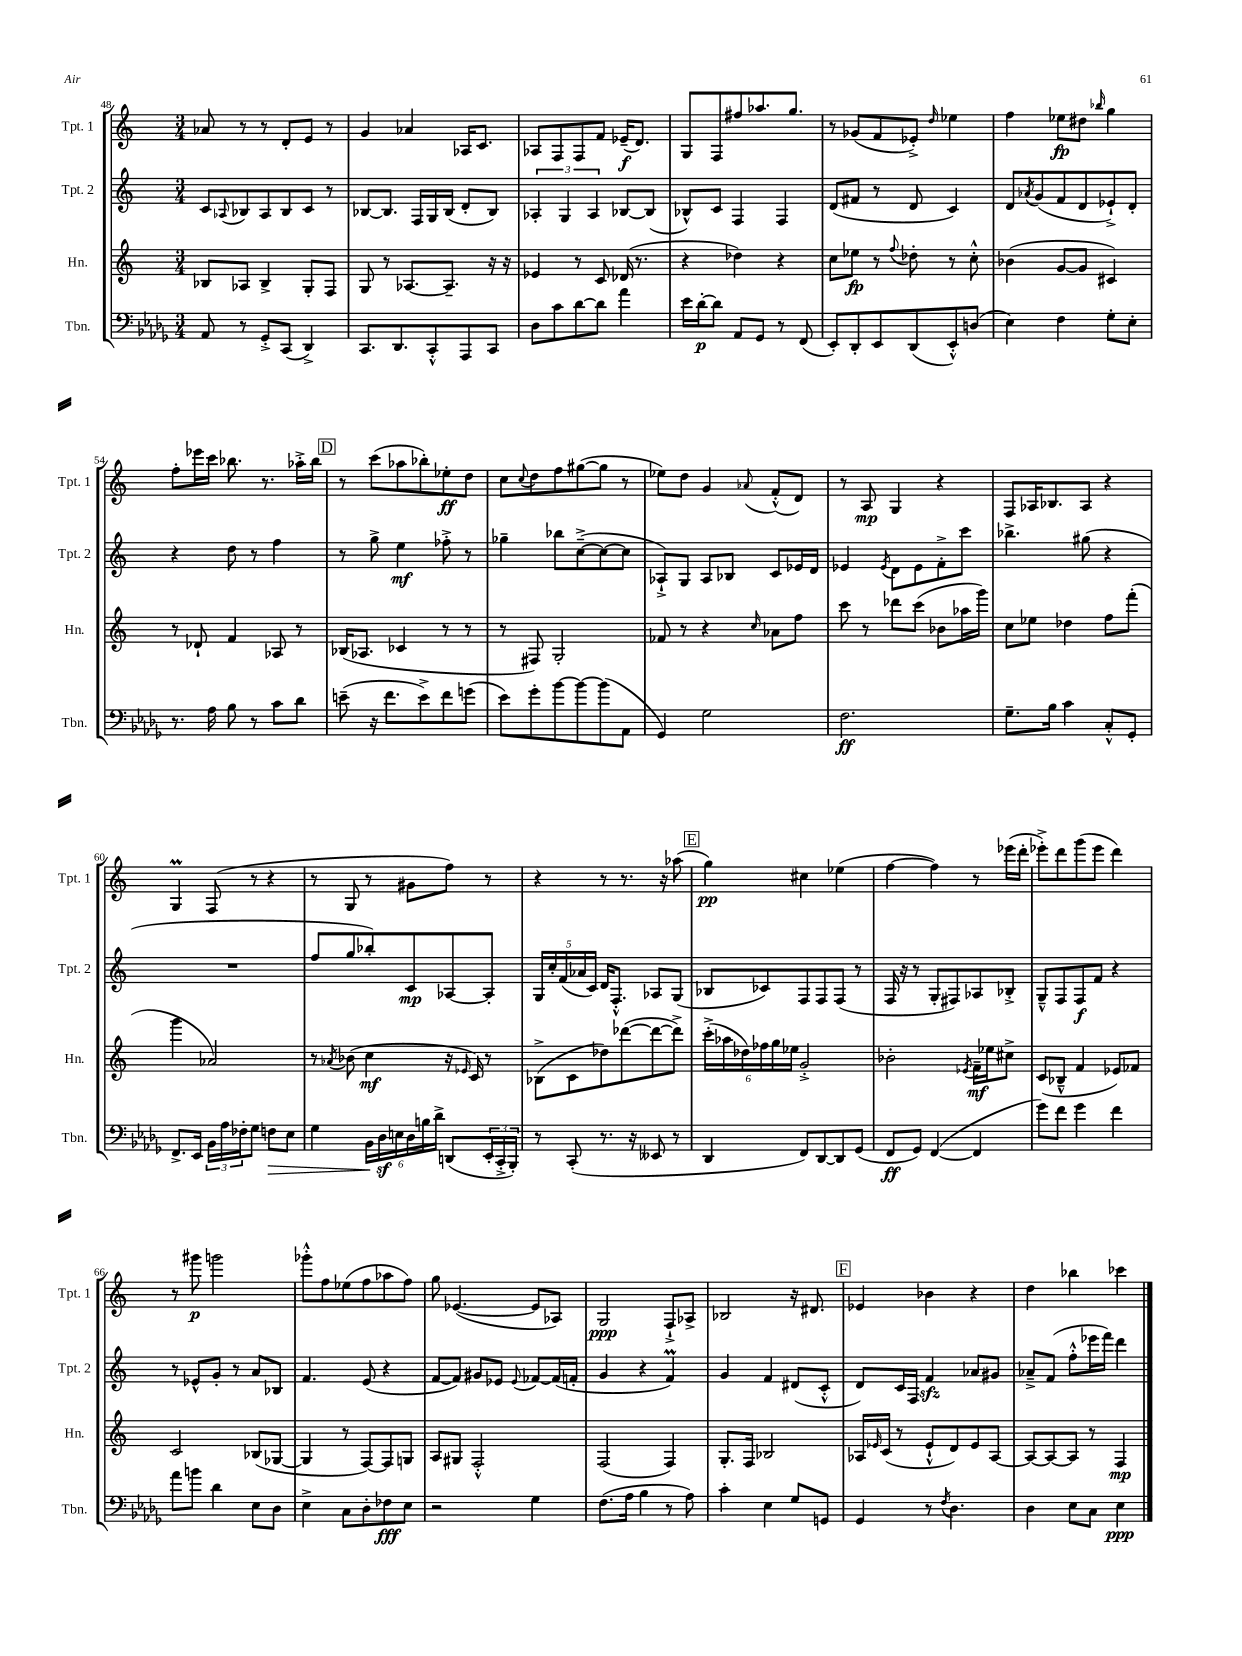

**kern	**kern	**kern	**kern
*staff4	*staff3	*staff2	*staff1
*clefF4	*clefG2	*clefG2	*clefG2
*k[b-e-a-d-g-]	*k[]	*k[]	*k[]
*M3/4	*M3/4	*M3/4	*M3/4
8AA-	8B-	8c	8a-
.	.	8qqA-	.
8r	8A-	8B-	8r
8GG-'^	4B-^	8A-	8r
(8CC	.	8B-	8d'
4DD-^)	8G'	8c	8e
.	8F	8r	8r
=	=	=	=
8.CC	8G	[8B-	4g
.	8r	8.B-]	.
8.DD-	.	.	.
.	[8.A-	.	4a-
.	.	16F	.
8CC'^^	.	16G	.
.	8.A-~]	(16B-	.
8AAA-	.	8d'	16A-
.	.	.	8.c
8CC	16r	8B-)	.
.	16r	.	.
=	=	=	=
8D-	4e-	6A-'	8A-
8c	.	.	8F
.	.	6G	.
[8d-	8r	.	8F
.	.	6A-	.
8d-]	8c	.	8f
4a-	(16d-	[8B-	(16e-~
.	8.r	.	8.d)
.	.	(8B-]	.
=	=	=	=
16e-	4r	8B-^^)	8G
[16d-'	.	.	.
8d-]	.	8c	8F
8AA-	4dd-)	4F	8ff#
8GG-	.	.	8.aa-
8r	4r	4F	.
.	.	.	8.gg
(8FF	.	.	.
=	=	=	=
8EE-')	8cc	(8d	8r
8DD-'	8ee-	8f#	(8g-
8EE-	8r	8r	8f
.	8qqff	.	.
(8DD-	8dd-'	8d	8e-'^)
.	.	.	16qqdd
8EE-'^^)	8r	4c)	4ee-
(8D	8cc'^^	.	.
=	=	=	=
4E-)	(4b-	8d	4ff
.	.	8qa-	.
.	.	(8g	.
4F	[8g	8f	8ee-
.	8g]	8d	8dd#
.	.	.	16qqbb-
8G-'	4c#)	8e-`^)	4gg
8E-'	.	8d'	.
=	=	=	=
8.r	8r	4r	8ff'
.	8d-`	.	16eee-
16A-	.	.	16ccc
8B-	4f	8dd	8.bb-
8r	.	8r	.
.	.	.	8.r
8c	8A-	4ff	.
8d-	8r	.	16aa-'^
.	.	.	16bb-
=	=	=	=
(8e~	(16B-	8r	8r
.	8.A-	.	.
16r	.	8gg^	(8ccc
8.f	.	.	.
.	4c-	4ee	8aa-
8e^)	.	.	8bb-')
8f	8r	8ff-'^	8ee-'
(8g	8r	8r	8dd
=	=	=	=
8e-)	8r	4gg-~	8cc
.	.	.	8qqcc
8g-'	8F#)	.	8dd
[8b-	2G'	8bb-	8ff
8b-_	.	([8cc~^	([8gg#
(8b-]	.	8cc_	8gg#]
8AA-	.	8cc]	8r
=	=	=	=
4GG-)	8f-	8A-`^)	8ee-)
.	8r	8G	8dd
2G-	4r	8A-	4g
.	.	8B-	.
.	16qqcc	.	8qqa-
.	8a-	8c	(8f'^^
.	8ff	16e-	8d)
.	.	16d	.
=	=	=	=
2.F	8ccc	4e-	8r
.	8r	.	8A
.	.	8qe-	.
.	8ddd-	8d	4G
.	(8ccc	8e-	.
.	8b-	8f'^	4r
.	16aa-	8ccc	.
.	16ggg)	.	.
=	=	=	=
8.G-~	8cc	4.bb-^	8F
.	8ee-	.	16A-
16B-	.	.	8.B-
4c	4dd-	.	.
.	.	(8gg#	8A-
8C'^^	8ff	4r	4r
8GG-'	(8fff'	.	.
=	=	=	=
8.FF^	4ggg	2.r	4G
16EE-	.	.	.
24BB-	2a-)	.	(8F
24A-	.	.	.
24F-'	.	.	.
8G-	.	.	8r
8F	.	.	4r
8E-	.	.	.
=	=	=	=
4G-	8r	8ff	8r
.	8qa-	.	.
.	(8b-	8gg	8G
24BB-	4cc	8bb-')	8r
24D-	.	.	.
24E	.	.	.
24D-	.	8c	8g#
24B	.	.	.
24d-^	.	.	.
(8DD	16r	[8A-	8ff)
.	16qqe-	.	.
.	16c)	.	.
24EE-'	8r	8A-']	8r
24CC'^	.	.	.
24BBB-')	.	.	.
=	=	=	=
8r	(8B-^	20G	4r
.	.	20cc'	.
.	.	(20f	.
(8CC'	8c	.	.
.	.	20a-	.
.	.	20c)	.
8.r	8dd-)	16d	8r
.	.	8.F'^^	.
.	([8ddd-	.	8.r
16r	.	.	.
8EE--	8ddd-_	8A-	.
.	.	.	16r
8r	8ddd-^])	(8G	(8aa-
=	=	=	=
4DD-	(24ccc'^	8B-	4gg)
.	24aa-	.	.
.	24dd-)	.	.
.	24ff-	8c-)	.
.	24gg	.	.
.	24ee-	.	.
8FF)	2g'^	8F	4cc#
[8DD-	.	8F	.
8DD-]	.	(8F	(4ee-
(8GG-	.	8r	.
=	=	=	=
8FF	2b-'	16F	[4ff
.	.	16r	.
8GG-)	.	8r	.
([4FF	.	8G'	4ff])
.	.	8F#)	.
.	8qe-	.	.
4FF]	16f~	8A-	8r
.	16ee-	.	.
.	8cc#^	8B-'^	(16eee-
.	.	.	16ddd'
=	=	=	=
8g-)	(8c	8G~^^	8eee-'^)
8f	8B-~^^	8F	8ddd
4g-	4f	8F	(8ggg
.	.	8f	8eee-
4f	8e-)	4r	4ddd)
.	8f-	.	.
=	=	=	=
8a-	2c	8r	8r
8b	.	8e-^^	8ggg#
4d-	.	8g'	2ggg
.	.	8r	.
8E-	(8B-	8a	.
8D-	[8G-	8B-	.
=	=	=	=
4E-^	4G-]	4.f	8ggg-'^^
.	.	.	8ff
8C	8r	.	(8ee-
8D-'	[8F)	(8e	8ff
8F-	8F]	4r	8aa-
8E-	8G	.	8ff)
=	=	=	=
2r	8A	[8f	8gg
.	8G#	8f])	([4.e-
.	2F'^^	8g#	.
.	.	8e-	.
.	.	8qqe-	.
4G-	.	[8f-	8e-]
.	.	(16f-]	8A-)
.	.	16f'	.
=	=	=	=
(8.F	(2F	4g	2G
16A-	.	.	.
4B-	.	4r	.
8r	4F)	4f)	8F`^
8A-)	.	.	8A-^
=	=	=	=
4c'	8.G'	4g	2B-
.	16F	.	.
4E-	2B-	4f	.
8G-	.	(8d#	16r
.	.	.	8.d#
8GG	.	8c'^^	.
=	=	=	=
4GG-	16A-	8d)	4e-
.	16qqe-	.	.
.	(16c	.	.
.	8r	16c	.
.	.	16F	.
8r	8e-`^^	4f	4b-
8qF	.	.	.
4.D-	8d)	.	.
.	8e-	8a-	4r
.	[8A-	8g#	.
=	=	=	=
4D-	8A-_	8a-~^	4dd
.	8A-_	(8f	.
8E-	8A-]	8ff'^^	4bb-
8C	8r	16eee-	.
.	.	16fff)	.
4E-	4F	4ddd	4ccc-
==	==	==	==
*-	*-	*-	*-
